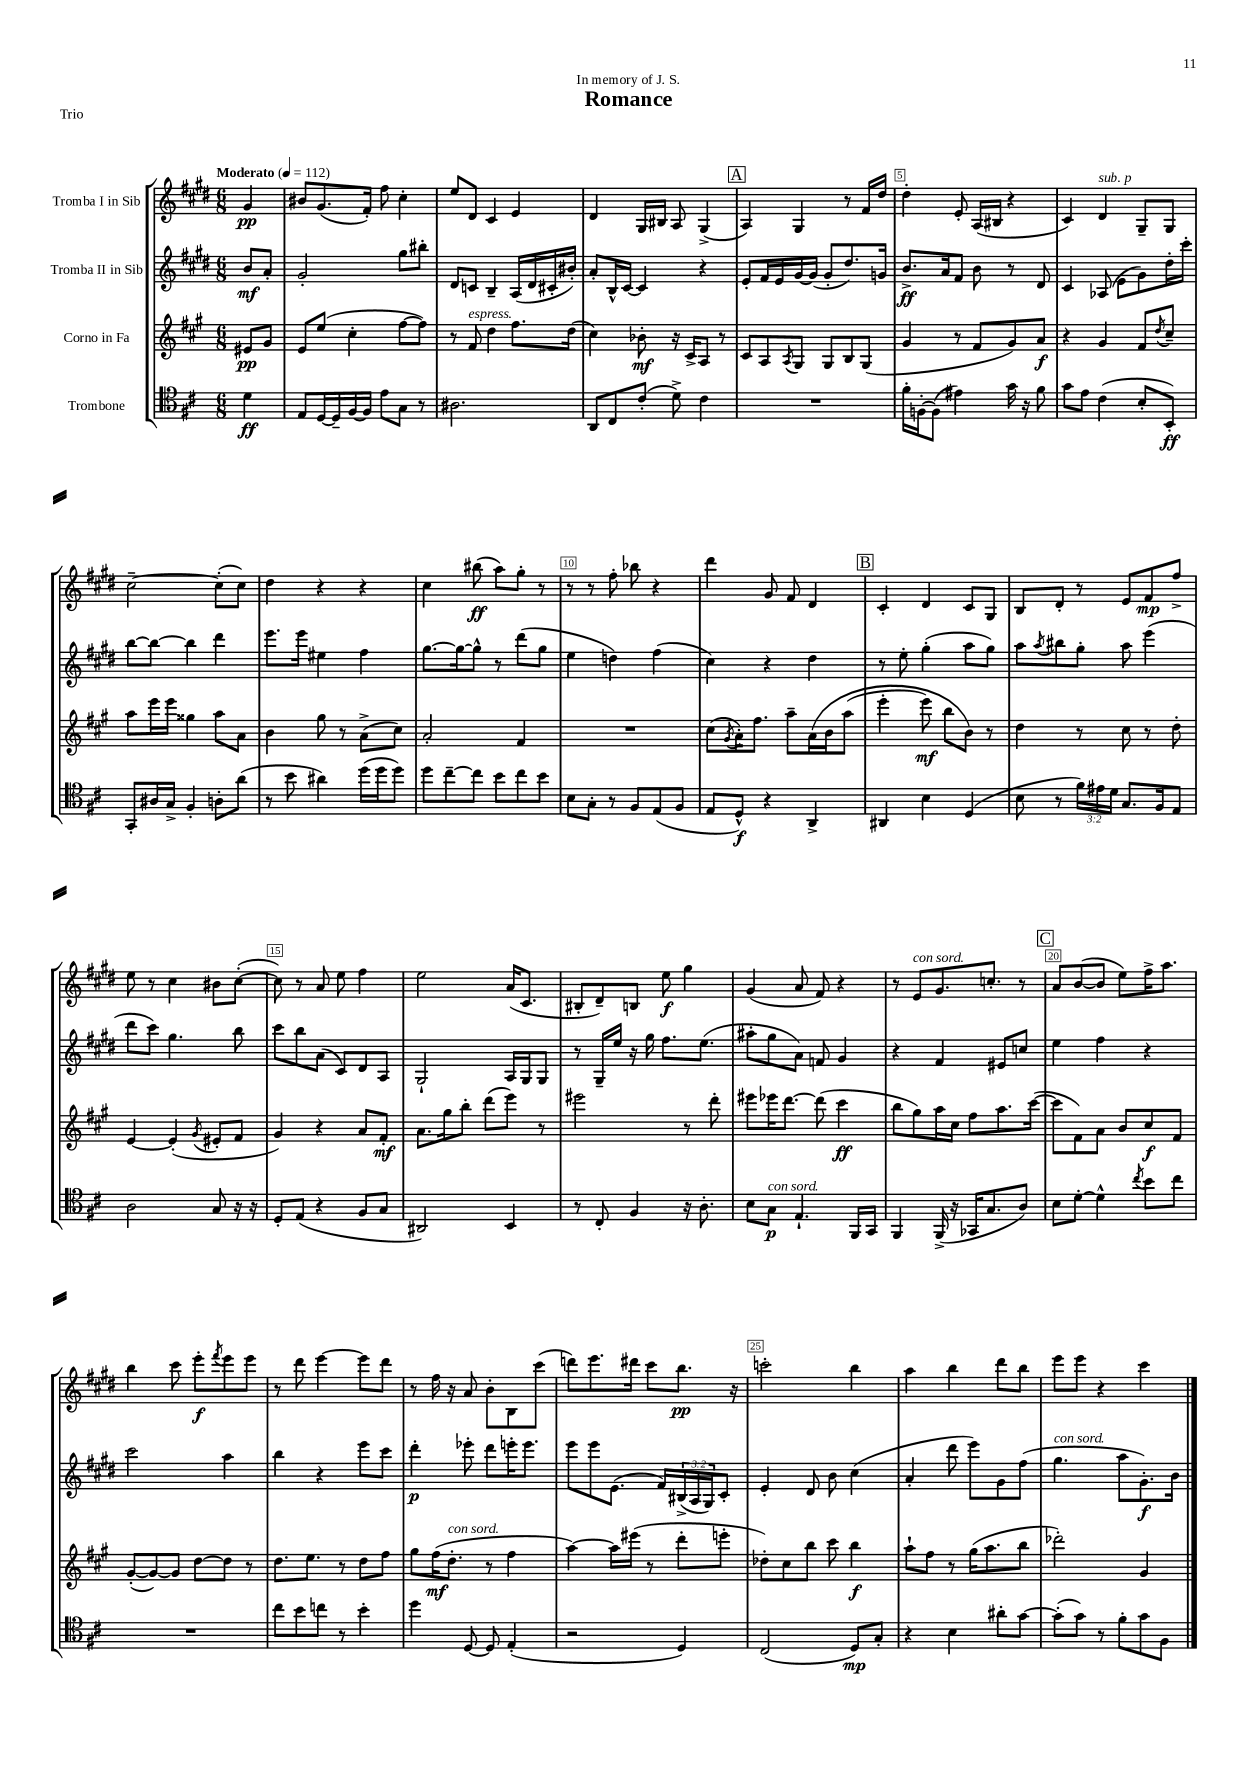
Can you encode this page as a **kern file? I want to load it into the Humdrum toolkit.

**kern	**dynam	**kern	**dynam	**kern	**dynam	**kern	**dynam
*part4	*part4	*part3	*part3	*part2	*part2	*part1	*part1
*staff4	*staff4	*staff3	*staff3	*staff2	*staff2	*staff1	*staff1
*I"Trombone	*	*I"Corno in Fa	*	*I"Tromba II in Sib	*	*I"Tromba I in Sib	*
*clefC4	*	*clefG2	*	*clefG2	*	*clefG2	*
*k[f#c#]	*	*k[f#c#g#]	*	*k[f#c#g#d#]	*	*k[f#c#g#d#]	*
*M6/8	*	*M6/8	*	*M6/8	*	*M6/8	*
*MM112	*	*MM112	*	*MM112	*	*MM112	*
=	=	=	=	=	=	=	=
!	!	!	!	!	!	!LO:TX:a:B:t=Moderato	!
4d\	ff	8e#X/L	pp	8b/L	mf	4g#/	pp
.	.	8g#/J	.	8a'/J	.	.	.
=1	=1	=1	=1	=1	=1	=1	=1
8E/L	.	8e/L	.	2g#'/	.	8b#X/L	.
[16D/L	.	(8ee/J	.	.	.	(8.g#/	.
16D~/]	.	.	.	.	.	.	.
[16F#/	.	4cc#'\	.	.	.	.	.
16F#/JJ]	.	.	.	.	.	16f#'/Jk)	.
8e\L	.	.	.	.	.	8ff#\	.
8G\J	.	[8ff#\L	.	8gg#\L	.	4cc#'\	.
8r	.	8ff#\J])	.	8bb#X'\J	.	.	.
=2	=2	=2	=2	=2	=2	=2	=2
2.A#X\	.	8r	.	8d#/L	.	8ee/L	.
!	!	!LO:TX:a:i:t=espress.	!	!	!	!	!
.	.	8f#/	.	8cn/J	.	8d#/J	.
.	.	4dd\	.	4B~/	.	4c#/	.
.	.	8.ff#\L	.	(16A/LL	.	4e/	.
.	.	.	.	16d#/	.	.	.
.	.	.	.	16c#X'/	.	.	.
.	.	(16dd\Jk	.	16b#X'/JJ)	.	.	.
=3	=3	=3	=3	=3	=3	=3	=3
8AA/L	.	4cc#\)	.	8a'/L	.	4d#/	.
8C#/	.	.	.	16B^^/L	.	.	.
.	.	.	.	[16c#/JJ	.	.	.
(8c#'/J	.	8b-X'\	mf	4c#/]	.	16G#/LL	.
.	.	.	.	.	.	16B#X/JJ	.
8d^\)	.	16r	.	.	.	8A/	.
.	.	16c#^/KL	.	.	.	.	.
4c#\	.	8A/J	.	4r	.	(4G#^/	.
.	.	8r	.	.	.	.	.
!!LO:REH:place=s1:t=A
=4	=4	=4	=4	=4	=4	=4	=4
2.r	.	8c#/L	.	8e'/L	.	4A/)	.
.	.	8A/	.	16f#/L	.	.	.
.	.	.	.	16e/	.	.	.
.	.	8qA/	.	.	.	.	.
.	.	8G#/J	.	[16g#/	.	4G#/	.
.	.	.	.	(16g#/JJ]	.	.	.
.	.	8G#/L	.	8g#'/L	.	.	.
.	.	8B/	.	8.dd#/)	.	8r	.
.	.	(8G#/J	.	.	.	16f#/LL	.
.	.	.	.	16gn/Jk	.	16dd#/JJ	.
=5	=5	=5	=5	=5	=5	=5	=5
16f#'\LL	.	4g#/	.	8.b^/L	ff	4dd#'\	.
[16Fn'\J	.	.	.	.	.	.	.
(8F\J]	.	.	.	.	.	.	.
.	.	.	.	16a/k	.	.	.
4e#X\)	.	8r	.	8f#/J	.	8e'/	.
.	.	8f#/L	.	8b\	.	(16A/LL	.
.	.	.	.	.	.	16B#X/JJ	.
16g\	.	8g#/)	.	8r	.	4r	.
16r	.	.	.	.	.	.	.
8f#\	.	8a/J	f	8d#/	.	.	.
=6	=6	=6	=6	=6	=6	=6	=6
8g\L	.	4r	.	4c#/	.	4c#/)	.
8e\J	.	.	.	.	.	.	.
!	!	!	!	!	!	!LO:TX:a:i:t=sub. p	!
(4c#\	.	4g#/	.	(8A-X/	.	4d#/	.
.	.	.	.	8e\L	.	.	.
8B'/L	.	8f#/L	.	8g#\)	.	8G#~/L	.
.	.	8qdd/	.	.	.	.	.
8BB'/J)	ff	8cc#~/J	.	16dd#'\L	.	8G#/J	.
.	.	.	.	16ccc#'\JJ	.	.	.
!!LO:LB:g=z
=7	=7	=7	=7	=7	=7	=7	=7
8GG'/L	.	8aa\L	.	[8bb\L	.	[2cc#~\	.
16A#X/L	.	16eee\L	.	8bb\J_	.	.	.
16G^/JJ	.	16eee\JJ	.	.	.	.	.
4F#'/	.	4gg##X\	.	4bb\]	.	.	.
8An'\L	.	8aa\L	.	4ddd#\	.	(8cc#'\L]	.
(8a\J	.	8a\J	.	.	.	8cc#\J)	.
=8	=8	=8	=8	=8	=8	=8	=8
8r	.	4b\	.	8.eee\L	.	4dd#\	.
8b\	.	.	.	.	.	.	.
.	.	.	.	16eee\Jk	.	.	.
4a#X\)	.	8gg#\	.	4ee#X\	.	4r	.
.	.	8r	.	.	.	.	.
(16dd\LL	.	(8a^\L	.	4ff#\	.	4r	.
16dd\J	.	.	.	.	.	.	.
8dd\J)	.	8cc#\J)	.	.	.	.	.
=9	=9	=9	=9	=9	=9	=9	=9
8dd\L	.	2a'/	.	[8.gg#\L	.	4cc#\	.
[8cc#~\	.	.	.	.	.	.	.
.	.	.	.	16gg#\k_	.	.	.
8cc#\J]	.	.	.	8gg#^^\J]	.	(8bb#X\	ff
8b\L	.	.	.	8r	.	8aa\L)	.
8cc#\	.	4f#/	.	(8ddd#\L	.	8gg#'\J	.
8b\J	.	.	.	8gg#\J	.	8r	.
=10	=10	=10	=10	=10	=10	=10	=10
8B\L	.	2.r	.	4ee\	.	8r	.
8G'\J	.	.	.	.	.	8r	.
8r	.	.	.	4ddn\)	.	8ff#'\	.
8F#/L	.	.	.	.	.	8bb-X\	.
(8E/	.	.	.	(4ff#\	.	4r	.
8F#/J	.	.	.	.	.	.	.
=11	=11	=11	=11	=11	=11	=11	=11
8E/L	.	(8cc#\L	.	4cc#\)	.	4ddd#\	.
.	.	8qg#/	.	.	.	.	.
8D^^/J)	f	16a'\K)	.	.	.	.	.
.	.	8.ff#\J	.	.	.	.	.
4r	.	.	.	4r	.	8g#/	.
.	.	8aa~\L	.	.	.	8f#/	.
4AA^/	.	(16a\L	.	4dd#\	.	4d#/	.
.	.	16b\J	.	.	.	.	.
.	.	(8aa\J	.	.	.	.	.
!!LO:REH:place=s1:t=B
=12	=12	=12	=12	=12	=12	=12	=12
4AA#X/	.	4eee'\	.	8r	.	4c#'/	.
.	.	.	.	8ee'\	.	.	.
4B\	.	8eee\)	mf	(4gg#'\	.	4d#/	.
.	.	8bb\L	.	.	.	.	.
(4D/	.	8b\J)	.	8aa\L	.	8c#/L	.
.	.	8r	.	8gg#\J)	.	8G#/J	.
=13	=13	=13	=13	=13	=13	=13	=13
8B\	.	4dd\	.	8aa\L	.	8B/L	.
.	.	.	.	8qaa/	.	.	.
8r	.	.	.	8bb#X\	.	8d#'/J	.
24f#\LL)	.	8r	.	8gg#'\J	.	8r	.
24e#X\	.	.	.	.	.	.	.
24d\JJ	.	.	.	.	.	.	.
8.G/L	.	8cc#\	.	8aa\	.	8e/L	.
.	.	8r	.	(4eee\	.	8f#/	mp
16F#/k	.	.	.	.	.	.	.
8E/J	.	8dd'\	.	.	.	8ff#^/J	.
!!LO:LB:g=z
=14	=14	=14	=14	=14	=14	=14	=14
2A\	.	[4e/	.	8ddd#\L	.	8ee\	.
.	.	.	.	8ccc#\J)	.	8r	.
.	.	(4e'/]	.	4.gg#\	.	4cc#\	.
.	.	8qg#/	.	.	.	.	.
8G/	.	8e#X'/L	.	.	.	8b#X\L	.
16r	.	8f#/J	.	8bb\	.	([8cc#'\J	.
16r	.	.	.	.	.	.	.
=15	=15	=15	=15	=15	=15	=15	=15
8D'/L	.	4g#/)	.	8ccc#\L	.	8cc#\])	.
(8E/J	.	.	.	8bb\	.	8r	.
4r	.	4r	.	(8a\J	.	8a/	.
.	.	.	.	8c#/L)	.	8ee\	.
8F#/L	.	8a/L	.	8d#/	.	4ff#\	.
8G/J	.	8f#'/J	mf	8A/J	.	.	.
=16	=16	=16	=16	=16	=16	=16	=16
2AA#X/)	.	8.a\L	.	2G#`/	.	2ee\	.
.	.	16gg#\k	.	.	.	.	.
.	.	8bb'\J	.	.	.	.	.
.	.	(8ddd\L	.	.	.	.	.
4BB/	.	8eee\J)	.	16A/LL	.	(16a/KL	.
.	.	.	.	16G#/J	.	8.c#/J	.
.	.	8r	.	8G#/J	.	.	.
=17	=17	=17	=17	=17	=17	=17	=17
8r	.	2eee#X\	.	8r	.	8B#X'/L	.
8C#'/	.	.	.	16G#~/LL	.	8d#~/)	.
.	.	.	.	16ee/JJ	.	.	.
4F#/	.	.	.	16r	.	8Bn/J	.
.	.	.	.	16gg#\	.	.	.
.	.	.	.	8.ff#\L	.	8ee\	f
16r	.	8r	.	.	.	4gg#\	.
8.A'\	.	.	.	(8.ee\J	.	.	.
.	.	8ddd'\	.	.	.	.	.
=18	=18	=18	=18	=18	=18	=18	=18
8B\L	.	8eee#X\L	.	8aa#X'\L	.	(4g#/	.
!LO:TX:a:i:t=con sord.	!	!	!	!	!	!	!
8G\J	p	16eee-X\K	.	8gg#\	.	.	.
.	.	[8.ddd\J	.	.	.	.	.
4.E`/	.	.	.	8a\J)	.	8a/	.
.	.	(8ddd\]	.	8fn/	.	8f#/)	.
.	.	4ccc#\	ff	4g#/	.	4r	.
16FF#/LL	.	.	.	.	.	.	.
16GG/JJ	.	.	.	.	.	.	.
=19	=19	=19	=19	=19	=19	=19	=19
4FF#/	.	8bb\L	.	4r	.	8r	.
!	!	!	!	!	!	!LO:TX:a:i:t=con sord.	!
.	.	8gg#\)	.	.	.	8e/L	.
(16FF#^/	.	16aa\L	.	4f#/	.	8.g#/	.
16r	.	16cc#\JJ	.	.	.	.	.
16GG-X/KL	.	8ff#\L	.	.	.	.	.
8.G/	.	.	.	.	.	8.ccn'/J	.
.	.	8.aa\	.	8e#X/L	.	.	.
8A/J)	.	.	.	8ccn/J	.	8r	.
.	.	([16ccc#\Jk	.	.	.	.	.
!!LO:REH:place=s1:t=C
=20	=20	=20	=20	=20	=20	=20	=20
8B\L	.	8ccc#\L]	.	4ee\	.	8a/L	.
[8d'\J	.	8f#\)	.	.	.	([8b/	.
4d^^\]	.	8a\J	.	4ff#\	.	8b/J]	.
.	.	8b/L	.	.	.	8ee\L)	.
8qcc#/	.	.	.	.	.	.	.
8b\L	.	8cc#/	f	4r	.	16ff#^\K	.
.	.	.	.	.	.	8.aa\J	.
8cc#\J	.	8f#/J	.	.	.	.	.
!!LO:LB:g=z
=21	=21	=21	=21	=21	=21	=21	=21
2.r	.	([8g#'/L	.	2ccc#\	.	4bb\	.
.	.	8g#/_)	.	.	.	.	.
.	.	8g#/J]	.	.	.	8ccc#\	.
.	.	[8dd\L	.	.	.	8eee'\L	f
.	.	.	.	.	.	8qfff#/	.
.	.	8dd\J]	.	4aa\	.	8eee\	.
.	.	8r	.	.	.	8eee\J	.
=22	=22	=22	=22	=22	=22	=22	=22
8cc#\L	.	8.dd\L	.	4bb\	.	8r	.
8b\	.	.	.	.	.	8ddd#\	.
.	.	8.ee\J	.	.	.	.	.
8ccn\J	.	.	.	4r	.	[4eee\	.
8r	.	8r	.	.	.	.	.
4b'\	.	8dd\L	.	8eee\L	.	8eee\L]	.
.	.	8ff#\J	.	8ccc#\J	.	8ddd#\J	.
=23	=23	=23	=23	=23	=23	=23	=23
4dd\	.	8gg#\L	.	4ddd#'\	p	8r	.
.	.	(16ff#\K	mf	.	.	16ff#\	.
!	!	!LO:TX:a:i:t=con sord.	!	!	!	!	!
.	.	8.dd'\J	.	.	.	16r	.
[8D/	.	.	.	8eee-X'\	.	8a/	.
8D/]	.	8r	.	8ddd#\L	.	8b'\L	.
(4E'/	.	4ff#\	.	16eeen'\K	.	8B\	.
.	.	.	.	8.eee\J	.	.	.
.	.	.	.	.	.	(8ccc#\J	.
=24	=24	=24	=24	=24	=24	=24	=24
2r	.	[4aa\)	.	8eee\L	.	8dddn\L)	.
.	.	.	.	8eee\	.	8.eee\	.
.	.	16aa\LL]	.	(8.e\J	.	.	.
.	.	(16eee#X\JJ	.	.	.	16ddd#X\Jk	.
.	.	8r	.	.	.	8ccc#\L	.
.	.	.	.	16f#/LL)	.	.	.
4D/)	.	8ddd'\L	.	(24B#X^/	.	8.bb\J	pp
.	.	.	.	24A/	.	.	.
.	.	.	.	24G#/J)	.	.	.
.	.	8eeen'\J	.	8c#'/J	.	.	.
.	.	.	.	.	.	16r	.
=25	=25	=25	=25	=25	=25	=25	=25
(2C#/	.	8dd-X'\L)	.	4e'/	.	2cccn'\	.
.	.	8cc#\	.	.	.	.	.
.	.	8bb\J	.	8d#/	.	.	.
.	.	8ccc#\	.	8b\	.	.	.
8D/L)	mp	4bb\	f	(4cc#\	.	4bb\	.
8G'/J	.	.	.	.	.	.	.
=26	=26	=26	=26	=26	=26	=26	=26
4r	.	8aa`\L	.	4a'/	.	4aa\	.
.	.	8ff#\J	.	.	.	.	.
4B\	.	8r	.	8ddd#\	.	4bb\	.
.	.	(16gg#\KL	.	8eee\L)	.	.	.
.	.	8.aa\	.	.	.	.	.
8a#X'\L	.	.	.	8g#\	.	8ddd#\L	.
[8g\J	.	8bb\J	.	(8ff#\J	.	8bb\J	.
=27	=27	=27	=27	=27	=27	=27	=27
!	!	!	!	!LO:TX:a:i:t=con sord.	!	!	!
(8g'\L]	.	2ddd-X'\)	.	4.gg#\	.	8eee\L	.
8g\J)	.	.	.	.	.	8eee\J	.
8r	.	.	.	.	.	4r	.
8f#'\L	.	.	.	8aa\L	.	.	.
8g\	.	4g#/	.	8.g#'\)	f	4ccc#\	.
8F#\J	.	.	.	.	.	.	.
.	.	.	.	16b\Jk	.	.	.
==	==	==	==	==	==	==	==
*-	*-	*-	*-	*-	*-	*-	*-
